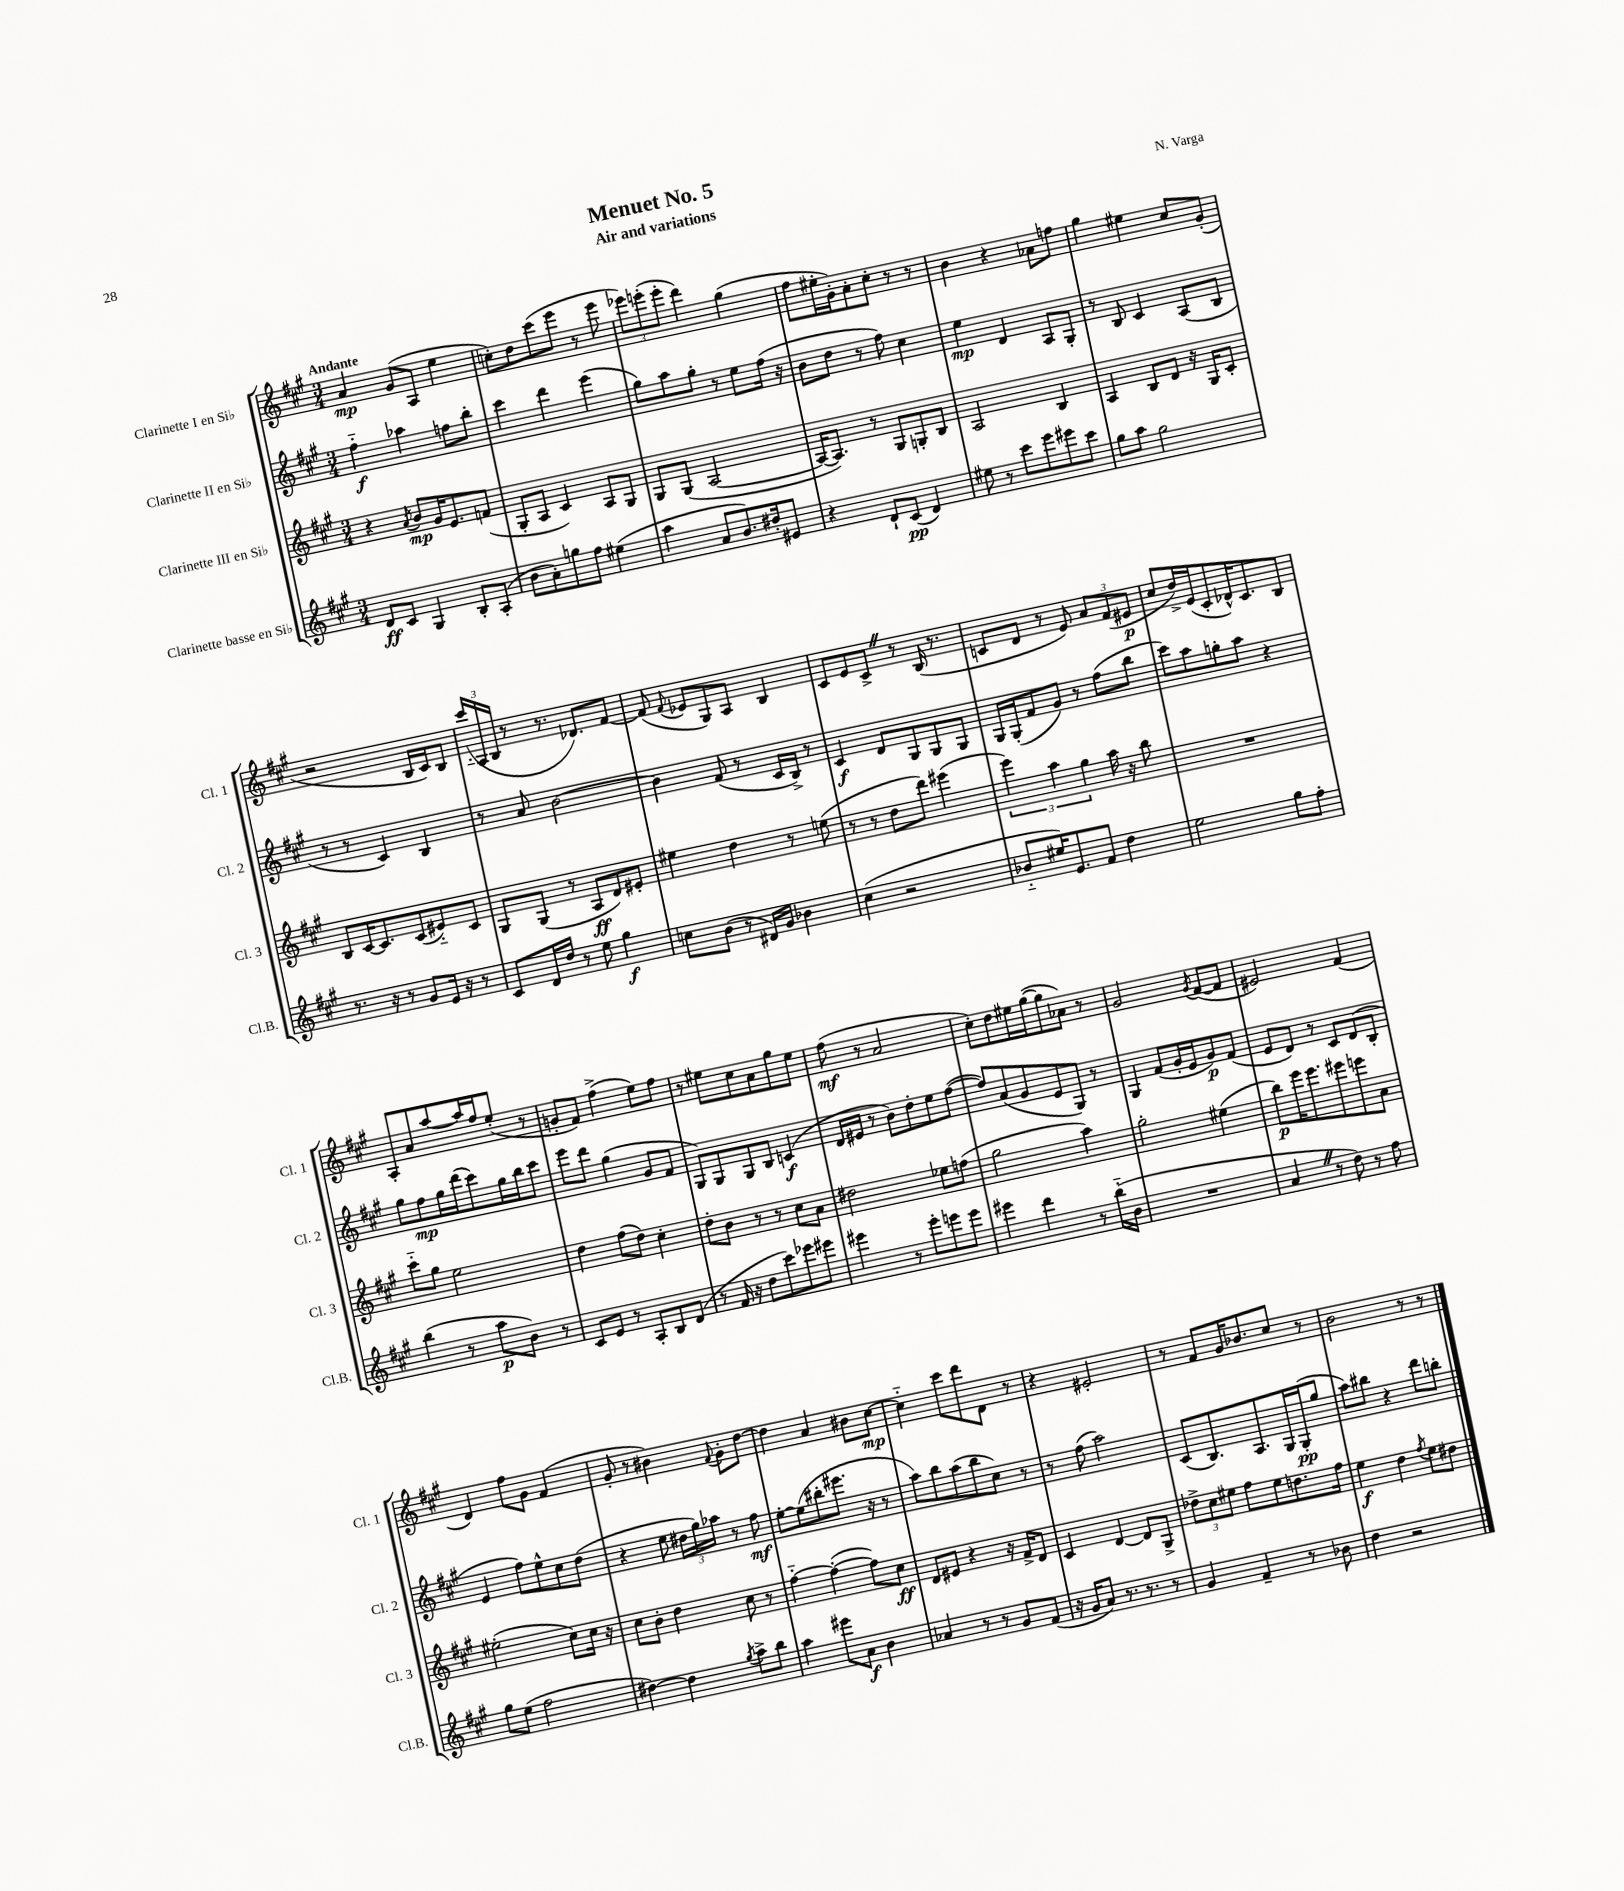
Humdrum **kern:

**kern	**kern	**kern	**kern
*staff4	*staff3	*staff2	*staff1
*clefG2	*clefG2	*clefG2	*clefG2
*k[f#c#g#]	*k[f#c#g#]	*k[f#c#g#]	*k[f#c#g#]
*M3/4	*M3/4	*M3/4	*M3/4
8d	4r	4ff#'~	4a
8c#	.	.	.
.	8qa	.	.
4G#	8b	4aa-	(8g#
.	16g#	.	8A
.	8.e	.	.
8B'	.	8ff	4ee
(8A'	(8f	8bb'	.
=	=	=	=
8b	8G#'	4ccc#	8cc')
8a')	8A	.	8dd
8gg	4c#)	4ddd	(8ccc#
8ff#	.	.	8eee
(4ee#	8A	(4eee	8r
.	8G#	.	8eee
=	=	=	=
4aa	8G#	8gg#)	12eee-)
.	.	.	(12eee'
.	(8G#	8aa	.
.	.	.	12eee'
8a	[2A	8gg#'	4ddd)
8.b)	.	8r	.
.	.	8ee	(4gg#
16dd#'	.	.	.
8e#	.	(16ff#	.
.	.	16r	.
=	=	=	=
4r	16A_	8b	8ff#
.	8.A])	.	.
.	.	8dd	16ee#'
.	.	.	16g#')
8d`	8r	8r	8a'
(8c#	8G#	8ff#)	8cc#'
4d)	8G'	4cc#	8r
.	8B	.	8r
=	=	=	=
8ee#	2A	4ee	4b
8r	.	.	.
8ccc#	.	4d	4r
8eee	.	.	.
8eee#	4B	8A	8a-
8ccc#	.	8G#'	8ff
=	=	=	=
8gg#	4A	8r	4gg#
8aa	.	8B	.
2gg#	8B	4c#	4ee#
.	8d	.	.
.	16r	(8A	8cc#
.	16G#	.	.
.	8c#'	8B	(8g#'
=	=	=	=
8.r	8B	8r	2r
.	[16c#	8r	.
16r	8.c#]	.	.
8r	.	4c#)	.
8g#	(8c#	.	.
16e	8e#'~)	4B	16B
16r	.	.	16c#)
8r	8c#	.	8B
=	=	=	=
8c#	8G#	8r	(24ccc#'~
.	.	.	24A
.	.	.	24B
16d	(8G#	8a	8r
16dd	.	.	.
8r	8r	[2b	8.r
8ee	8A	.	.
.	.	.	8.d-)
4gg#	8d)	.	.
.	8e#'	.	[8f#
=	=	=	=
8cc	4ee#	4b]	(8f#]
.	.	.	8qqf#
(8b	.	.	8e-
8r	4dd	(8f#	8G#)
16d#)	.	8r	8A
16g#	.	.	.
4b-	8r	16c#	4B
.	.	16B^)	.
.	(8ee	8r	.
=	=	=	=
(4cc#	8r	4c#	8c#
.	8r	.	8e
2r	8dd	8d	8c#^
.	8ddd)	8G#	8r
.	(4eee#	8G#	(16B
.	.	.	8.r
.	.	8G#	.
=	=	=	=
8b-'~	6eee)	16G#	8c
.	.	(16G#'	.
16ee#)	.	8f#	8d
.	6aa	.	.
8.e	.	.	.
.	.	8g#)	8r
.	6gg#	.	.
8f#	.	8r	8e)
4dd	16aa	(8ff#	12a
.	16r	.	.
.	.	.	(12f#
.	8bb	8bb	.
.	.	.	12e#
=	=	=	=
2ee	2.r	8ccc#)	8cc#
.	.	8aa	16dd^)
.	.	.	(16e
.	.	8gg'	8c#'
.	.	8aa	16d-^^)
.	.	.	8.c#
8gg#	.	4r	.
8ff#'	.	.	8B
=	=	=	=
(4bb	8ccc#'~	8gg#	8A'
.	8gg#	8ff#	8a
8r	2ee	16gg#	[8aa
.	.	(16ddd	.
8aa	.	8ccc#)	16aa]
.	.	.	16ff#
8b)	.	16gg#	(8ee'
.	.	16bb	.
8r	.	8ccc#	8r
=	=	=	=
8c#	4dd	8eee	8g'
8e	.	8ddd	8f#)
8r	(8ff#	(4gg#	(4ff#^
8A'	8dd)	.	.
8B	4cc#'	8g#	8ee)
(8d	.	8f#	8ff#
=	=	=	=
8r	8dd'	8G#)	8r
16f#	8b	8G#	8ee#
16r	.	.	.
8dd	8r	8G#	8cc#
8ccc#)	8r	8B	8a
8eee-	8cc#	(4c	8gg#
8eee#	8a	.	8ee#
=	=	=	=
4eee#	2dd#	16d	(8ff#
.	.	16e#	.
.	.	8r	8r
8r	.	8b)	2a
8eee#'	.	8dd'	.
8eee	8ee-	8ee	.
8eee	(8ff	([8ff#	.
=	=	=	=
4eee#	2gg#	8ff#])	8cc#')
.	.	(8a	8dd
4ddd	.	8g#	16ee#
.	.	.	([16gg#
.	.	8e	8gg#]
8r	4aa)	8G#)	8a-)
(16bb'~	.	8r	8r
16b	.	.	.
=	=	=	=
2.r	2gg#'	4G#	2g#
.	.	(8f#	.
.	.	16g#'	.
.	.	16e	.
.	.	.	8qg#
.	(4ee#	8g#)	([8f#
.	.	(8f#	8f#]
=	=	=	=
4a	8bb)	8e	2e#)
.	16eee	8d)	.
.	8.eee	.	.
8r	.	8r	.
8dd)	8eee#	8c#	.
8r	8eee	(8d	(4f#
8ff#	8a	8B'	.
=	=	=	=
8gg#	(2ee#'	4e	4d)
(8ee	.	.	.
2ff#	.	8ff#)	8ff#
.	.	8ee^^	8g#
.	8cc#)	8cc#	(4f#
.	16cc#	(8dd	.
.	16r	.	.
=	=	=	=
[4dd#)	8cc#	4r	8g#'
.	8b'	.	8r
4dd#]	4dd	8ee	4b#)
.	.	24dd#	.
.	.	24gg#)	.
.	.	24aa-	.
8qgg#	.	.	8qqf#
8aa^	8cc#	8r	8g#'
8bb	8r	8ff#	[8dd
=	=	=	=
4aa	[4ff#'~	[8ee'	4dd]
.	.	(8ee]	.
8eee#	(4ff#'_	8bb#'	4a
8a	.	8.eee#	.
4b	8ff#])	.	8b#
.	.	16r	.
.	8cc#	8r	[8cc#
=	=	=	=
4a-	8d	8aa)	4cc#'~]
.	8e#	8bb	.
8r	4r	(8aa	8ccc#
8r	.	8bb	8ddd
8g#	16r	8cc#)	8d
.	16f#^	.	.
(8f#	8d	8r	8r
=	=	=	=
16r	4c#	8r	4r
16g#	.	.	.
8a)	.	(8ff#	.
8.r	[4d	2aa)	2e#'
8.r	.	.	.
.	8d]	.	.
8r	8G#^	.	.
=	=	=	=
4g#	12dd-^	(8c#	8r
.	12cc#	.	.
.	.	8.B)	8f#
.	12ee#	.	.
4f#~	8ff#	.	16g#
.	.	8.A	8.b-
.	8ee#	.	.
8r	8.dd	16G#	8cc#
.	.	(16G#'	.
8b-	.	8gg#	8r
.	16ff#	.	.
=	=	=	=
4dd	4ee	8aa)	2b
.	.	8bb#	.
2r	4dd	4r	.
.	8qff#	.	.
.	8ee	8ddd	8r
.	8dd#	8bb'	8r
==	==	==	==
*-	*-	*-	*-
